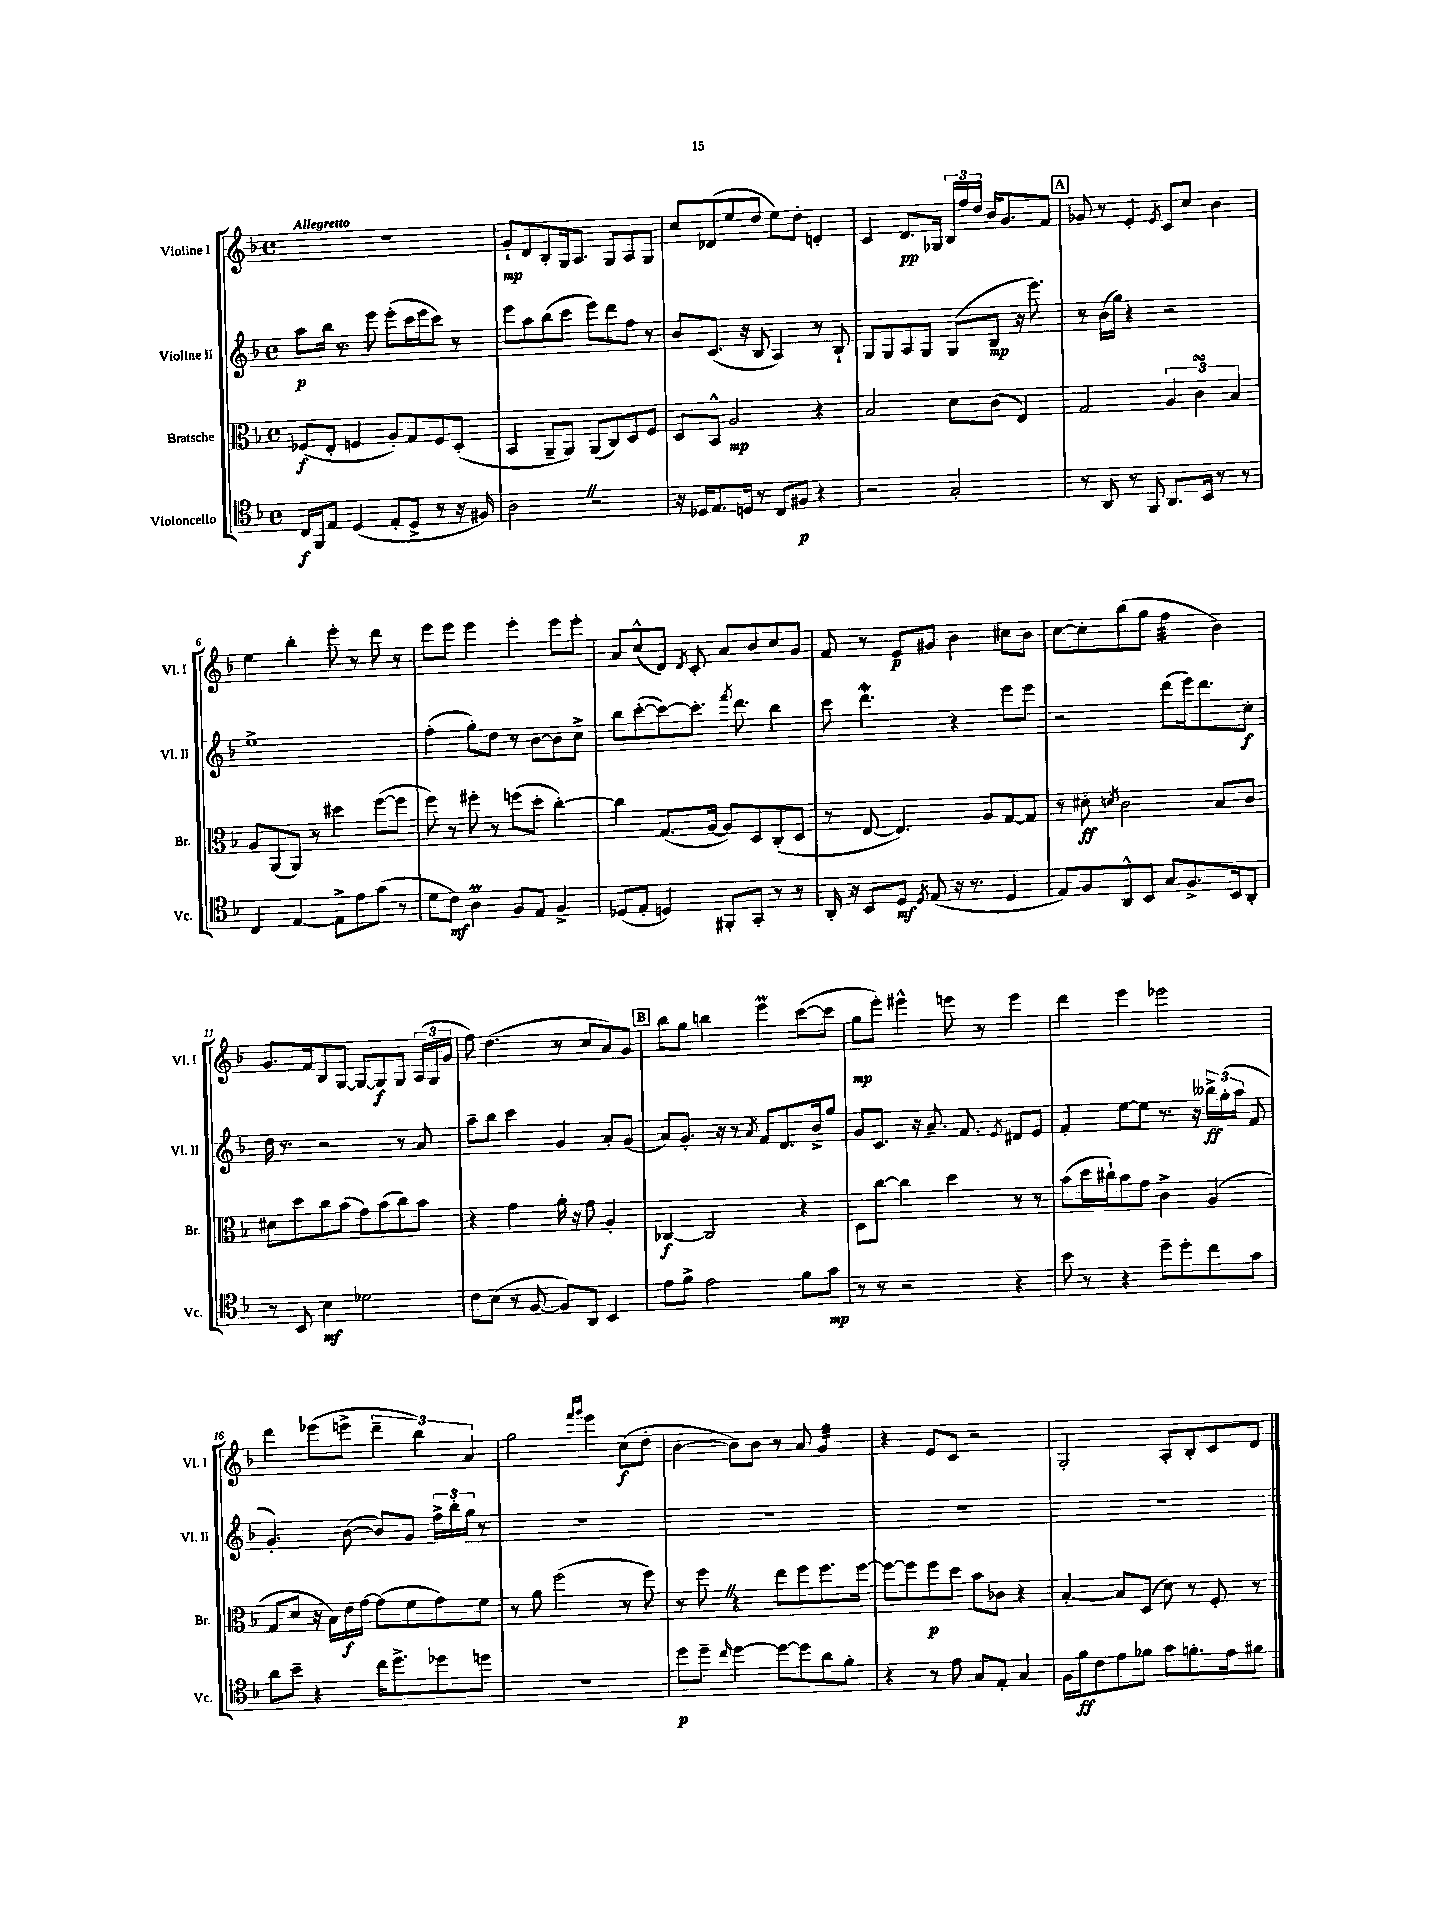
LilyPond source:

<<
\new StaffGroup <<
\new Staff = "s0" \with { instrumentName = "Violine I" shortInstrumentName = "Vl. I" } {
    \clef treble \key f \major \defaultTimeSignature \time 4/4 \tempo "Allegretto"
    \autoBeamOff R1 |
    g'8[-!\mp d'8 bes8-. g16 a8.] g8[ a8 g8] |
    c''8[ des'8( e''8 d''8] e''8[) d''8]-. d'4-. |
    c'4 d'8.[\pp ges16] \tuplet 3/2 { bes16[ f''16 d''16] } bes'16[ g'8. f'8] |
    \mark \markup { \box "A" } ges'8 r8 e'4-. \acciaccatura { e'8 } c'8[ c''8] bes'4 |
    e''4 bes''4-. e'''8-. r8 d'''8 r8 |
    e'''8[ e'''8] e'''4 e'''4-. e'''8[ e'''8]-. |
    a'8[ c''8-^( d'8]) \acciaccatura { d'8 } c'8-. a'8[ bes'8 c''8 g'8] |
    f'8 r8 e'8[\p gis'8] bes'4 cis''8[ bes'8] |
    c''8[~ c''8-. bes''8( g''8] f''4:32 bes'4) |
    g'8.[ f'16 bes8 g8]~ g8[~ g8\f g8] \tuplet 3/2 { a16[( g16 g'16] } |
    f''8) d''4.( r8 c''8[ a'8) g'8] |
    \mark \markup { \box "B" } bes''8[ g''8] b''4 e'''4\prall c'''8[~( c'''8] |
    g''8[\mp e'''8]-.) eis'''4-^ e'''8 r8 e'''4 |
    d'''4 e'''4 ees'''2 |
    d'''4 ees'''8[( e'''8]-> \tuplet 3/2 { d'''4-- bes''4) a'4 } |
    g''2 \grace { f'''16[ g'''16] } e'''4 c''8[\f( d''8]-. |
    bes'4~ bes'8[) bes'8] r8 a'8 g'4:32 |
    r4 e'8[ c'8] r2 |
    g2-. a8[-. bes8-. c'8 d'8] \bar "|." |
}
\new Staff = "s1" \with { instrumentName = "Violine II" shortInstrumentName = "Vl. II" } {
    \clef treble \key f \major \defaultTimeSignature \time 4/4
    \autoBeamOff a''8[\p bes''16] r8. e'''8 e'''8[-.( c'''16 e'''16 c'''8]) r8 |
    e'''8[ a''8 bes''8( c'''8] e'''8[) d'''8 f''8] r8 |
    bes'8[ c'8.]( r16 bes8 a4) r8 bes8-! |
    g8[ g8 a8 g8] g8[( bes8]\mp r16 e'''8.) |
    \mark \markup { \box "A" } r8 bes'16[( g''16]) r4 r2 |
    e''1-> |
    f''4-.( g''8[-.) d''8] r8 bes'8[~ bes'8 c''8]-> |
    bes''8[ c'''8~-.( c'''8~) c'''8.]-. \acciaccatura { f'''8 } d'''8. bes''4 |
    c'''8 d'''4.\mordent r4 e'''8[ e'''8] |
    r2 d'''8[( e'''16) d'''8. c''8]-.\f |
    d''16 r8. r2 r8 a'8 |
    a''8[-- bes''8] c'''4 g'4 a'8[-. g'8]( |
    \mark \markup { \box "B" } a'8[) g'8.]-. r16 r8 \acciaccatura { a'8 } f'8[ d'8. bes'16-> g''8] |
    g'8[ c'8.] r16 a'8.-- f'8. \acciaccatura { e'8 } dis'8[ e'8] |
    f'4-. e''8[~ e''8] r8. r16 \tuplet 3/2 { beses''16[->\ff g''16-.( a''16] } f'8 |
    g'4.-.) bes'8~( bes'8[) g'8] \tuplet 3/2 { f''16[-> bes''16-. g''16] } r8 |
    R1 |
    R1 |
    R1 |
    R1 \bar "|." |
}
\new Staff = "s2" \with { instrumentName = "Bratsche" shortInstrumentName = "Br." } {
    \clef alto \key f \major \defaultTimeSignature \time 4/4
    \autoBeamOff fes8[\f( e8]-. f4 a8[-.) g8 f8 d8]-.( |
    bes,4 a,8[-- a,8]) a,8[( c8) d8 f8] |
    d8[ bes,8]-^ a2\mp r4 |
    bes2 d'8[ c'8]( e4) |
    \mark \markup { \box "A" } g2 \tuplet 3/2 { a4 c'4\turn bes4 } |
    a8[ a,8( a,8]) r8 dis''4 f''8[~( f''8] |
    f''8) r8 fis''8-. r8 f''8[( d''8]-. c''4~-.) |
    c''4 g8.[( a16]~ a8[) d8 c8-.( d8] |
    r8 e8~ e4.) a8[ g8~ g8] |
    r8 dis'8-.\ff \acciaccatura { d'8 } c'2 bes8[ c'8] |
    dis'8[ d''8 c''8 bes'8]( g'8[) bes'8( c''8) bes'8] |
    r4 g'4 a'16-. r16 g'8 a4-. |
    \mark \markup { \box "B" } ces4~\f ces2 r4 |
    d8[ c''8]~ c''4 d''4 r8 r8 |
    bes'8[( d''16 cis''16-!) bes'8 g'8] c'4-> a4( |
    g8[ d'8] r16 bes16[) e'16\f g'16]~ g'8[( f'8 g'8) f'8] |
    r8 a'8 f''2( r8 f''8) |
    r8 f''8 \once \override BreathingSign.text = \markup { \musicglyph "scripts.caesura.straight" } \breathe r4 e''8[ f''8 f''8. f''16]~ |
    f''8[~ f''8 f''8\p d''8] bes'8[ ces'8] r4 |
    bes4~-. bes8[ d8]( d'8) r8 f8-. r8 \bar "|." |
}
\new Staff = "s3" \with { instrumentName = "Violoncello" shortInstrumentName = "Vc." } {
    \clef tenor \key f \major \defaultTimeSignature \time 4/4
    \autoBeamOff c16[\f f,16 e8] d4( e8[-. d8]-> r8 r16 fis16) |
    a2 \once \override BreathingSign.text = \markup { \musicglyph "scripts.caesura.straight" } \breathe r2 |
    r16 des16[ e8. d16] r8 c8[ fis8]\p r4 |
    r2 g2-. |
    \mark \markup { \box "A" } r8 a,8 r8 f,8 a,8.[ bes,16] r8 r8 |
    c4 e4~ e8[-> e'8 g'8]( r8 |
    d'8[ c'8]\mf) a4\prall f8[ e8] f4-> |
    des8[( e8]-. d4) fis,8[-. g,8]-. r8 r8 |
    a,16-. r16 bes,8[ d8]\mf \acciaccatura { d8 } e8( r16 r8. d4 |
    e8[) f8 a,8-^ bes,8] g8[ f8.-> bes,16 a,8]-. |
    r8 bes,8 bes4\mf des'2 |
    c'8[ bes8]( r8 f8~ f8[) a,8] bes,4 |
    \mark \markup { \box "B" } e'8[ f'8]-> e'2 f'8[ g'8]\mp |
    r8 r8 r2 r4 |
    bes'8 r8 r4 d''8[-- d''8-. c''8 g'8] |
    a'8[ bes'8]-- r4 c''16[ d''8.-> des''8 d''8] |
    R1 |
    d''8[\p d''8]-- \grace { c''16 } d''4~ d''8[~ d''8 a'8 f'8]-. |
    r4 r8 e'8 g8[ e8]-. g4 |
    f16[ f'16\ff c'8 e'8 fes'8] g'8[ f'8.-. e'16 fis'8] \bar "|." |
}
>>
>>
